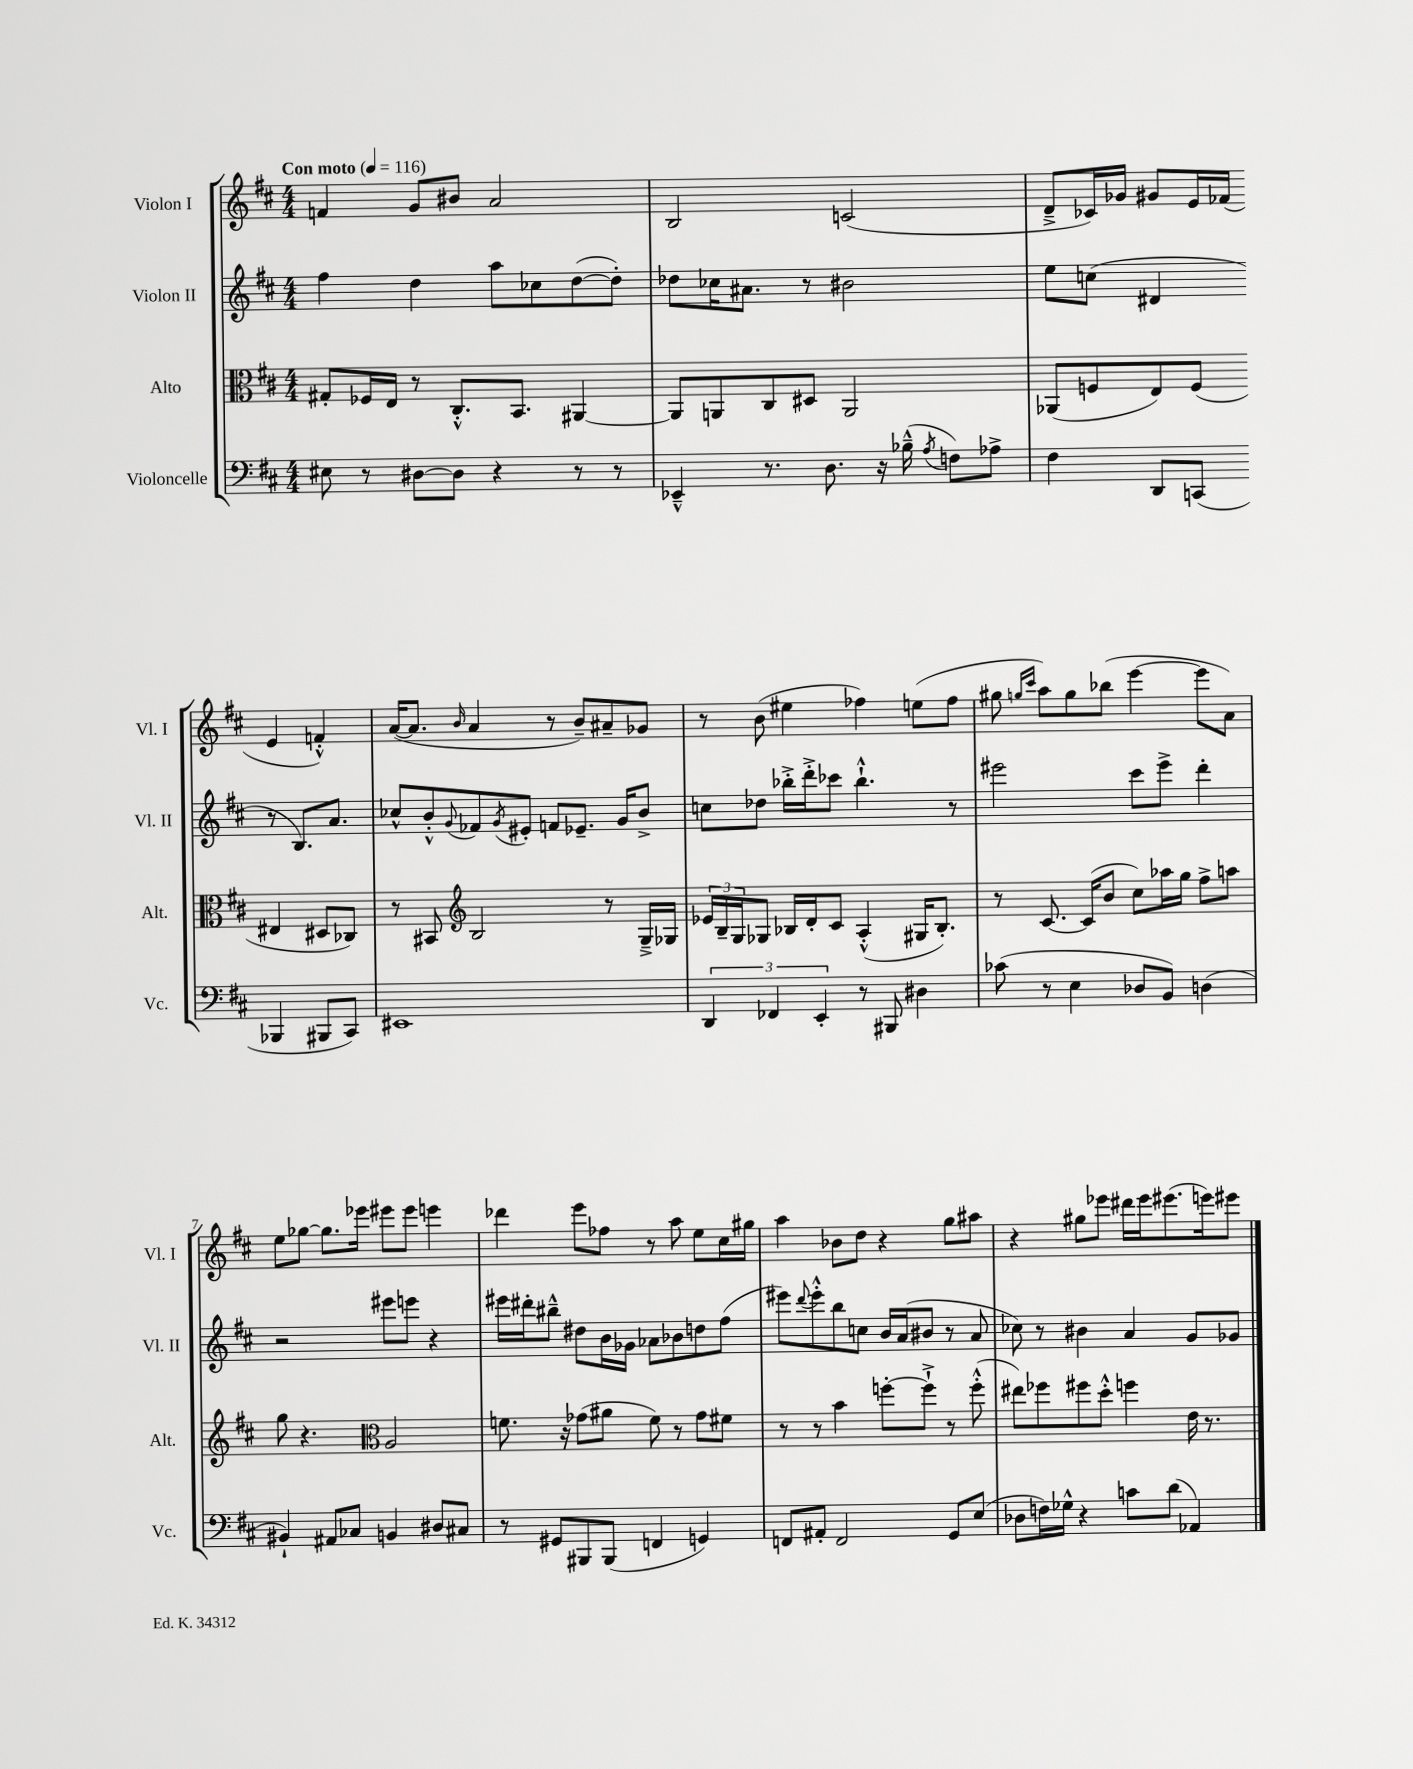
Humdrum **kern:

**kern	**kern	**kern	**kern
*staff4	*staff3	*staff2	*staff1
*clefF4	*clefC3	*clefG2	*clefG2
*k[f#c#]	*k[f#c#]	*k[f#c#]	*k[f#c#]
*M4/4	*M4/4	*M4/4	*M4/4
*MM116	*MM116	*MM116	*MM116
8E#\	8G#'/L	4ff#\	4f/
8r	16F-/L	.	.
.	16E/JJ	.	.
[8D#\L	8r	4dd\	8g/L
8D#\]J	8.C#'^^/L	.	8b#/J
4r	.	8aa\L	2a/
.	8.BB/J	.	.
.	.	8cc-\	.
8r	[4AA#/	([8dd\	.
8r	.	8dd'\]J)	.
=	=	=	=
4EE-~^^/	8AA#/]L	8dd-\L	2B/
.	8AA/	16cc-\K	.
.	.	8.a#\J	.
8.r	8C#/	.	.
.	8D#/J	8r	.
8.D\	.	.	.
.	2AA/	2b#\	(2c/
16r	.	.	.
(16B-~^^\	.	.	.
8qA/	.	.	.
8F\L)	.	.	.
8A-^\J	.	.	.
=	=	=	=
4F#\	(8AA-/L	8ee\L	8d~^/L
.	8F/	(8cc\J	16c-/L)
.	.	.	16g-/JJ
8DD/L	8E/)	4d#/	8g#/L
(8CC/J	(8F/J	.	16e/L
.	.	.	(16f-/JJ
4BBB-/	4E#/	8r	4e/
.	.	8.B/L)	.
8BBB#/L	8D#/L	.	4f'^^/)
.	.	8.a/J	.
8CC/J)	8C-/J)	.	.
=	=	=	=
1EE#	8r	8cc-^^/L	([16a/LK
.	.	.	8.a/]J
.	8BB#/	8b'^^/	.
*	*clefG2	*	*
.	.	8qqg/	16qqb/
.	2B/	8f-/	4a/
.	.	8qg/	.
.	.	8e#'/J	.
.	.	8f/L	8r
.	.	8.e-~/J	8b~/L)
.	8r	.	8a#~/
.	.	16g/LK	.
.	16G~^/LL	8b^/J	8g-/J
.	16G-/JJ	.	.
=	=	=	=
6DD/	24e-/LL	8cc\L	8r
.	24B~/	.	.
.	24G/J	.	.
.	8G-/J	8dd-\J	(8b\
6FF-/	.	.	.
.	16B-/LL	16bb-'^\LL	4ee#\
.	16d'/J	16ddd'^\J	.
6EE'/	.	.	.
.	8c#/J	8ccc-\J	.
8r	(4A'^^/	4.bb-`^^\	4ff-\)
8BBB#/	.	.	.
4D#\	16G#/LK	.	(8ee\L
.	8.B-'/J)	.	.
.	.	8r	8ff-\J
=	=	=	=
(8c-\	8r	2eee#\	8gg#\
.	.	.	16qqgg/LL
.	.	.	16qqccc#/JJ
8r	[8.c#/	.	8aa\L)
4E\	.	.	8gg\
.	(16c#/]LK	.	.
.	8b/J	.	(8bb-\J
8D-/L	8cc#\L)	8ccc#\L	[4eee\
8BB/J)	16aa-\L	8eee#^\J	.
.	16gg\JJ	.	.
(4D\	8ff#^\L	4ddd'\	8eee\]L
.	8aa\J	.	8a\J)
=	=	=	=
4BB#`/)	8gg\	2r	8ee\L
.	4.r	.	[8gg-\J
8AA#/L	.	.	8.gg-\]L
8C-/J	.	.	.
.	.	.	16eee-\Jk
*	*clefC3	*	*
4BB/	2A/	8eee#\L	8eee#\L
.	.	8eee\J	8eee#\J
8D#/L	.	4r	4eee\
8C#/J	.	.	.
=	=	=	=
8r	8.f\	16eee#\LL	4ddd-\
.	.	16ddd#'\J	.
8GG#/L	.	8bb#~^^\J	.
.	16r	.	.
8BBB#/	(8g-\L	8dd#\L	8eee\L
(8BBB#/J	8a#\J	16b\L	8ff-\J
.	.	16g-\JJ	.
4FF/	8f\)	8a-\L	8r
.	8r	8b-\	8aa\
4GG/)	8g-\L	8dd\	8ee\L
.	8f#\J	(8ff#\J	16cc#\L
.	.	.	16gg#\JJ
=	=	=	=
8FF/L	8r	8eee#\L)	4aa\
.	.	8qqddd/	.
8AA#'/J	8r	8eee#'^^\	.
2FF/	4b\	8bb\	8b-\L
.	.	8cc\J	8dd\J
.	[8ff'\L	16b/LL	4r
.	.	(16a/J	.
.	8ff`^\]J	8b#/J	.
8GG/L	8r	8r	8gg\L
(8E/J	(8ff'^^\	8a/	8aa#\J
=	=	=	=
8D-\L	8ee#\L)	8cc-\)	4r
16F\L)	8ff-\	8r	.
16G-^^\JJ	.	.	.
4r	8ff#\	4b#\	8gg#\L
.	8dd'^^\J	.	8eee-\J
8c\L	4ff\	4a/	16ddd#\LL
.	.	.	16eee-\J
(8d\J	.	.	(8.eee#\
4AA-/)	16e\	8g/L	.
.	8.r	.	16eee\k)
.	.	8g-/J	8eee#\J
==	==	==	==
*-	*-	*-	*-
